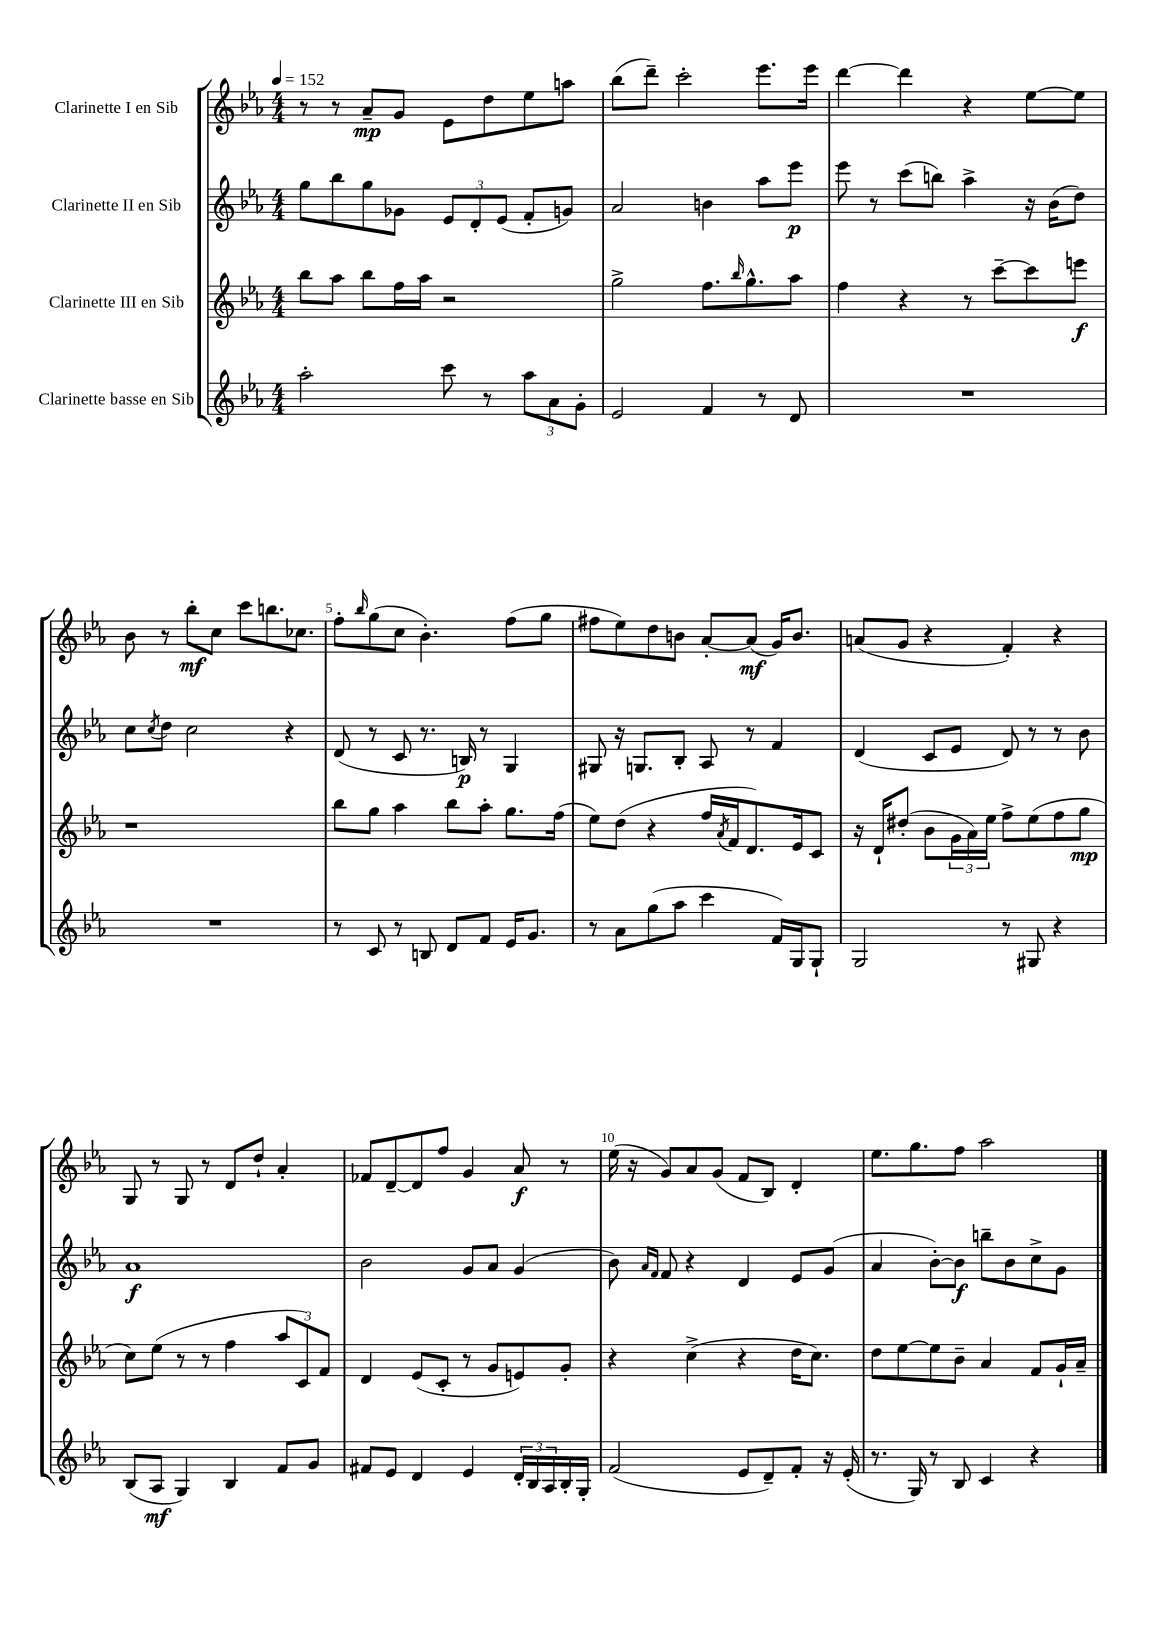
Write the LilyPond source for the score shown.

<<
\new StaffGroup <<
\new Staff = "s0" \with { instrumentName = "Clarinette I en Sib" } {
    \clef treble \key ees \major \numericTimeSignature \time 4/4 \tempo 4 = 152
    r8 r8 aes'8--\mp g'8 ees'8 d''8 ees''8 a''8 |
    bes''8( d'''8--) c'''2-. ees'''8. ees'''16 |
    d'''4~ d'''4 r4 ees''8~ ees''8 |
    bes'8 r8 bes''8-.\mf c''8 c'''8 b''8. ces''8. |
    f''8-. \grace { bes''16 } g''8( c''8 bes'4.-.) f''8( g''8 |
    fis''8 ees''8) d''8 b'8 aes'8~-. aes'8\mf( g'16) b'8. |
    a'8( g'8 r4 f'4-.) r4 |
    g8 r8 g8 r8 d'8 d''8-! aes'4-. |
    fes'8 d'8~-- d'8 f''8 g'4 aes'8\f r8 |
    ees''16( r16 g'8) aes'8 g'8( f'8 bes8) d'4-. |
    ees''8. g''8. f''8 aes''2 \bar "|." |
}
\new Staff = "s1" \with { instrumentName = "Clarinette II en Sib" } {
    \clef treble \key ees \major \numericTimeSignature \time 4/4
    g''8 bes''8 g''8 ges'8 \tuplet 3/2 { ees'8 d'8-. ees'8( } f'8-. g'8) |
    aes'2 b'4 aes''8 ees'''8\p |
    ees'''8 r8 c'''8( b''8) aes''4-> r16 bes'16( d''8) |
    c''8 \acciaccatura { c''8 } d''8 c''2 r4 |
    d'8( r8 c'8 r8. b16\p) r8 g4 |
    gis8 r16 g8. bes8-. aes8 r8 f'4 |
    d'4( c'8 ees'8 d'8) r8 r8 bes'8 |
    aes'1\f |
    bes'2 g'8 aes'8 g'4( |
    bes'8) \grace { aes'16 f'16 } f'8 r4 d'4 ees'8 g'8( |
    aes'4 bes'8~-.) bes'8\f b''8-- bes'8 c''8-> g'8 \bar "|." |
}
\new Staff = "s2" \with { instrumentName = "Clarinette III en Sib" } {
    \clef treble \key ees \major \numericTimeSignature \time 4/4
    bes''8 aes''8 bes''8 f''16 aes''16 r2 |
    g''2-> f''8. \grace { bes''16 } g''8.-^ aes''8 |
    f''4 r4 r8 c'''8~-- c'''8 e'''8\f |
    r1 |
    bes''8 g''8 aes''4 bes''8 aes''8-. g''8. f''16( |
    ees''8) d''8( r4 f''16 \acciaccatura { aes'8 } f'16 d'8.) ees'16 c'8 |
    r16 d'16-! dis''8-.( bes'8 \tuplet 3/2 { g'16 aes'16) ees''16 } f''8-> ees''8( f''8 g''8\mp |
    c''8) ees''8( r8 r8 f''4 \tuplet 3/2 { aes''8 c'8) f'8 } |
    d'4 ees'8( c'8-. r8 g'8 e'8) g'8-. |
    r4 c''4->( r4 d''16 c''8.) |
    d''8 ees''8~ ees''8 bes'8-- aes'4 f'8 g'16-! aes'16-- \bar "|." |
}
\new Staff = "s3" \with { instrumentName = "Clarinette basse en Sib" } {
    \clef treble \key ees \major \numericTimeSignature \time 4/4
    aes''2-. c'''8 r8 \tuplet 3/2 { aes''8 aes'8 g'8-. } |
    ees'2 f'4 r8 d'8 |
    R1 |
    R1 |
    r8 c'8 r8 b8 d'8 f'8 ees'16 g'8. |
    r8 aes'8 g''8( aes''8 c'''4 f'16) g16 g8-! |
    g2 r8 gis8 r4 |
    bes8( aes8\mf g4) bes4 f'8 g'8 |
    fis'8 ees'8 d'4 ees'4 \tuplet 3/2 { d'16-. bes16 aes16 } bes16-. g16-. |
    f'2( ees'8 d'8--) f'8-. r16 ees'16-.( |
    r8. g16) r8 bes8 c'4 r4 \bar "|." |
}
>>
>>
\layout { \context { \Score \override BarNumber.break-visibility = ##(#f #t #t) barNumberVisibility = #(every-nth-bar-number-visible 5) } }
